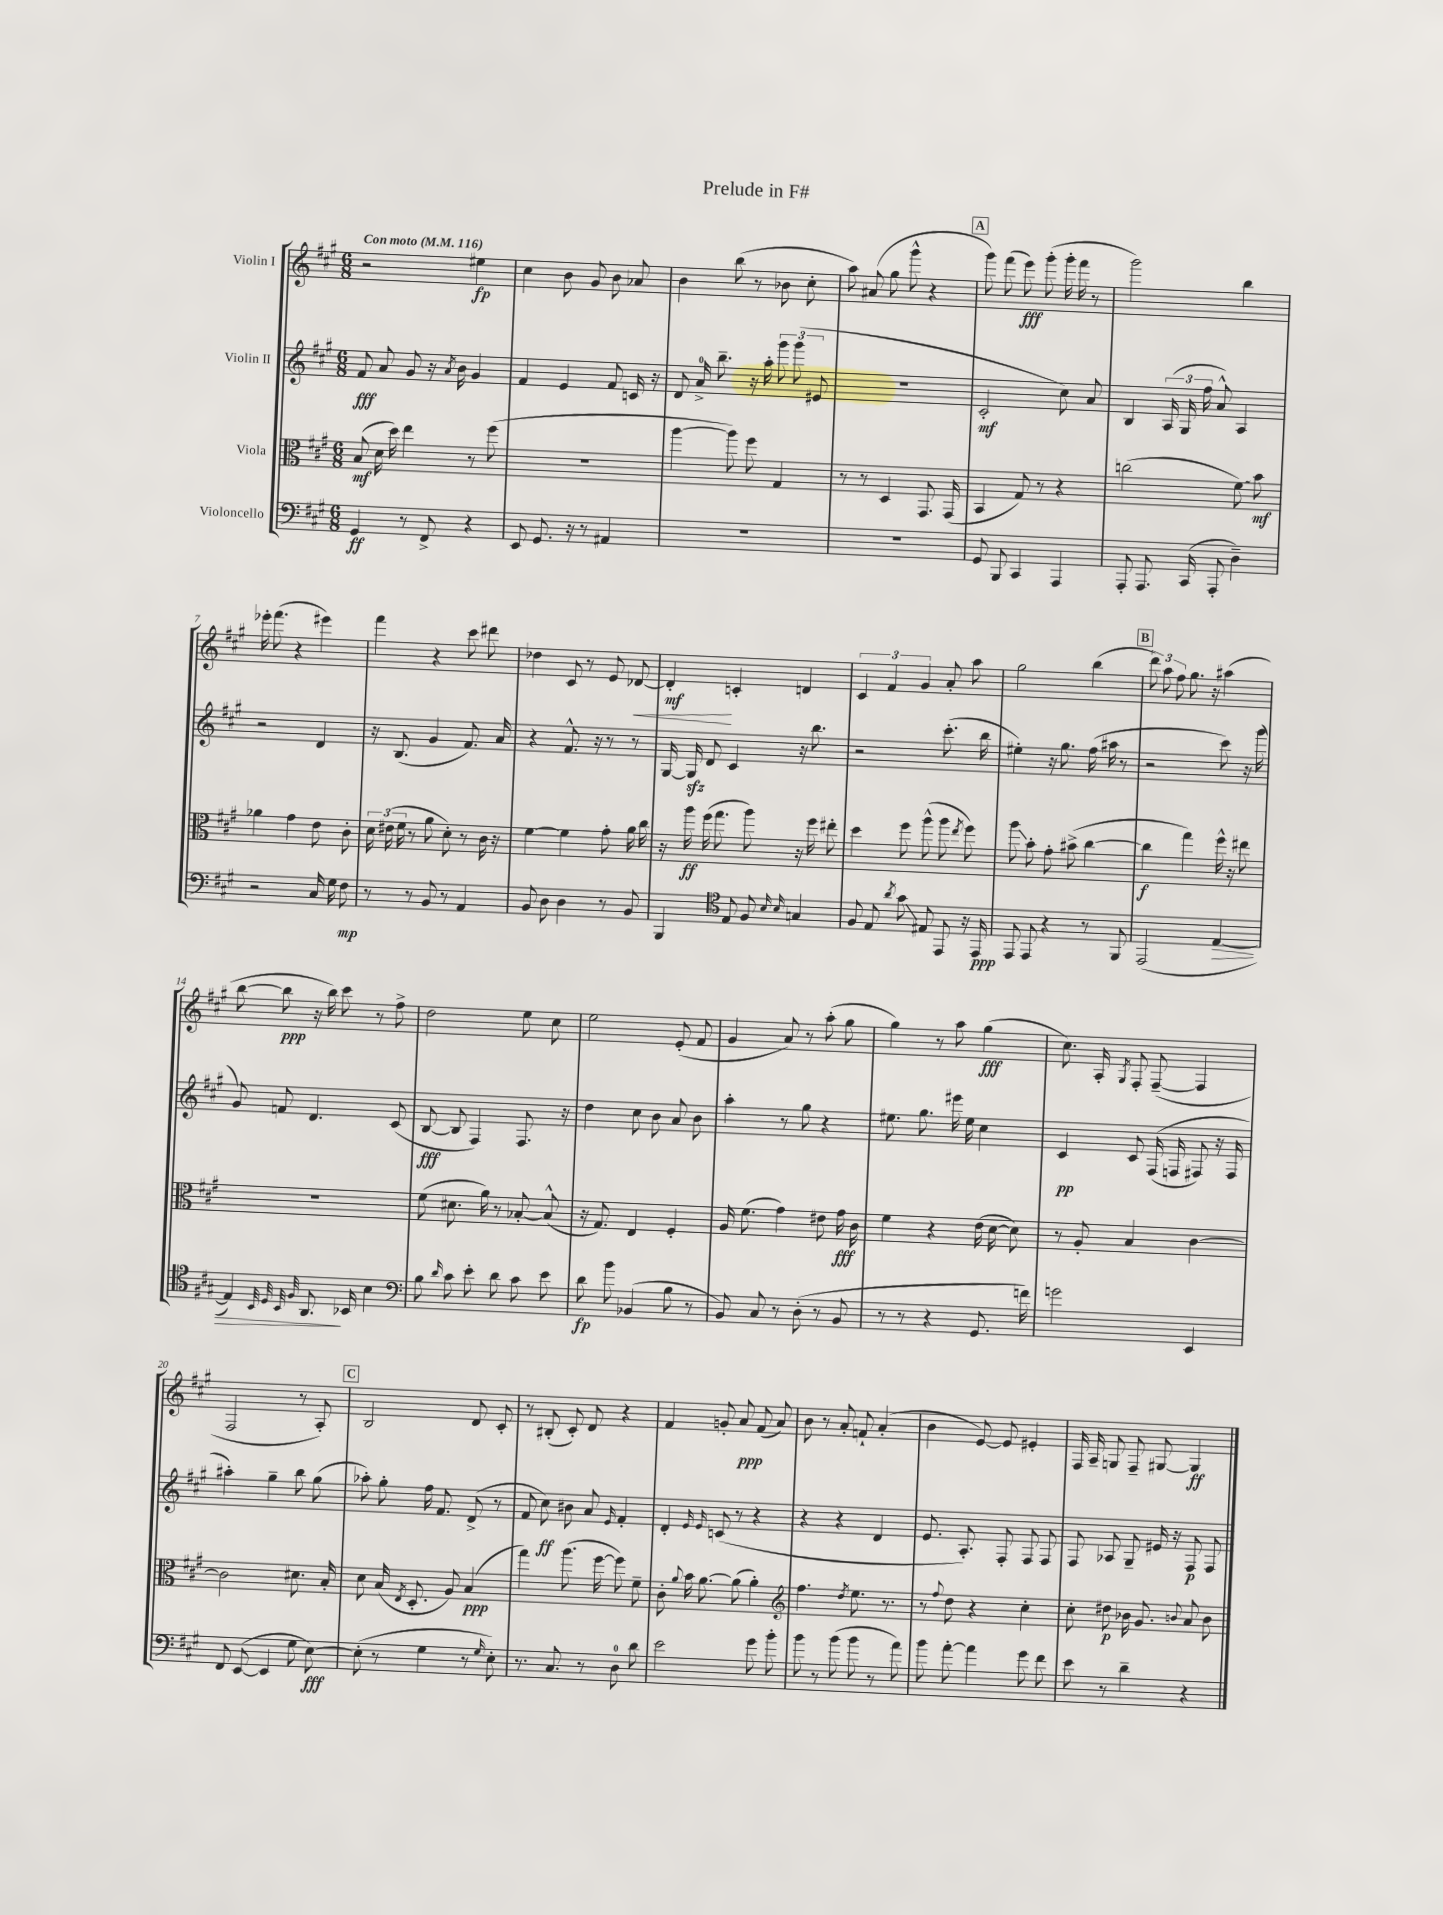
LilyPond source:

\header { title = "Prelude in F#" }
<<
\new StaffGroup <<
\new Staff = "s0" \with { instrumentName = "Violin I" } {
    \clef treble \key a \major \numericTimeSignature \time 6/8 \tempo "Con moto" 4 = 116
    \autoBeamOff r2 eis''4\fp |
    cis''4 b'8 gis'8 b'8 aes'8 |
    b'4 b''8( r8 bes'8 cis''8-. |
    a''8) ais'8( gis''8 gis'''8-^ r4 |
    \mark \markup { \box "A" } gis'''8) fis'''8( e'''8\fff) gis'''8-.( gis'''16-. fis'''16 r8 |
    gis'''2) b''4 |
    ees'''16-. fis'''8.( r4 eis'''4) |
    fis'''4 r4 cis'''8 dis'''8 |
    des''4 cis'8 r8 e'8 des'8~\< |
    des'4-.\mf\! c'4-. d'4 |
    \tuplet 3/2 { cis'4 fis'4 gis'4 } a'8-. a''8 |
    gis''2 b''4( |
    \mark \markup { \box "B" } \tuplet 3/2 { d'''8) a''8 fis''8 } gis''8. r16 ais''4( |
    b''8~ b''8\ppp r16 b''16) cis'''8 r8 fis''8-> |
    d''2 e''8 cis''8 |
    e''2 e'8-.( fis'8 |
    gis'4 a'8) r8 a''8-.( gis''8 |
    gis''4) r8 a''8 gis''4\fff( |
    cis''8.) a16-. \acciaccatura { gis8 } fis8-. fis8~--( fis4 |
    fis2 r8 a8-.) |
    \mark \markup { \box "C" } b2 d'8 cis'8-. |
    r8 bis8-.( cis'8-.) d'8 r4 |
    fis'4 g'8-. a'8\ppp fis'8( a'8) |
    b'8 r8 a'8-. f'8-! a'4-.( |
    b'4 e'8~) e'8 eis'4-. |
    fis16 a16-- g8 fis8-- gis8~ gis4\ff \bar "|." |
}
\new Staff = "s1" \with { instrumentName = "Violin II" } {
    \clef treble \key a \major \numericTimeSignature \time 6/8
    \autoBeamOff fis'8\fff a'8 gis'8 r16 \acciaccatura { a'8 } b'16 gis'4 |
    fis'4 e'4 fis'8 c'16 r16 |
    d'8 a'16-0-> b''8.-- r16 a''16-. \tuplet 3/2 { gis'''8 gis'''8( eis'8 } |
    R2. |
    \mark \markup { \box "A" } cis'2-.\mf cis''8) a'8 |
    b4 \tuplet 3/2 { a16( gis16 fis''16 } a'8-^) a4 |
    r2 d'4 |
    r16 b8.( gis'4 fis'8.) a'16 |
    r4 fis'8.-^ r16 r8 r8 |
    gis16~ gis16\sfz d'8 cis'4 r16 b''8. |
    r2 cis'''8.-.( b''16 |
    eis''4-.) r16 gis''8. fis''16( ais''16 r8 |
    \mark \markup { \box "B" } r2 cis'''8) r16 gis'''16( |
    gis'8) f'8 d'4. cis'8( |
    b8~\fff b8 fis4) fis8. r16 |
    d''4 cis''8 b'8 a'8 b'8 |
    a''4-. r8 gis''8 r4 |
    eis''8. gis''8. eis'''16 eis''16 cis''4 |
    cis'4\pp cis'8 fis16(\( f16 fis8) r16 fis16 |
    ais''4-.\) gis''4-- b''8 gis''8( |
    \mark \markup { \box "C" } aes''8-.) gis''8-. fis''16 fis'8. d'8->( r8 |
    fis'8 cis''8\ff) bis'8 a'8 \grace { e'16 } fis'4-. |
    d'4-. \grace { e'16 e'16 } c'8( r8 r4 |
    r4 r4 d'4 |
    e'8. a8.-.) fis8-. fis8 fis8 |
    fis8 aes8 gis8-- eis'16 r16 fis8\p fis8 \bar "|." |
}
\new Staff = "s2" \with { instrumentName = "Viola" } {
    \clef alto \key a \major \numericTimeSignature \time 6/8
    \autoBeamOff b8\mf( d'16 d''16) e''4 r8 fis''8( |
    r2. |
    a''4~ a''8) fis''8 gis4 |
    r8 r8 d4 gis,8. gis,16( |
    \mark \markup { \box "A" } b,4 gis8) r8 r4 |
    c''2( \once \override Glissando.style = #'zigzag fis'8\glissando) b'8\mf |
    aes'4 gis'4 e'8 cis'8-. |
    \tuplet 3/2 { d'16 eis'16( fis'16 } r8 a'8 d'8-.) r8 cis'16 r16 |
    fis'4~ fis'4 gis'8-. a'16 cis''16 |
    r16 a''16\ff fis''16( gis''8. a''8) r16 fis''16 eis''8-. |
    d''4 fis''8 a''8-^( a''8 \acciaccatura { e''8 } fis''8) |
    a''8\glissando b'8-. gis'8-. bis'8->( cis''4~ |
    \mark \markup { \box "B" } cis''4\f gis''4) fis''16-^ r16 eis''8 |
    R2. |
    fis'8( dis'8. a'16) r8 bes8~-. bes8-^( |
    r16 gis8.) e4 fis4-. |
    a16 fis'8.( gis'4) eis'8 gis'16\fff cis'16 |
    fis'4 r4 e'16( d'16~ d'8) |
    r8 a8-. b4 cis'4~ |
    cis'2 dis'8. b16-. |
    \mark \markup { \box "C" } d'8 b16( \acciaccatura { e8 } d8.-. a8) b4\ppp( |
    gis''4) a''8.( fis''16~ fis''8) fis'8-- |
    cis'8-. \appoggiatura { a'8 } b'16 a'8.~ a'8( a'4-.) |
    \clef treble fis''4. \acciaccatura { d''8 } e''8. r8. |
    r8 \appoggiatura { fis''8 } d''8 r4 cis''4-. |
    cis''8-. dis''8\p bes'16 gis'8. \appoggiatura { b'8 } a'8 b'8 \bar "|." |
}
\new Staff = "s3" \with { instrumentName = "Violoncello" } {
    \clef bass \key a \major \numericTimeSignature \time 6/8
    \autoBeamOff gis,4\ff r8 fis,8-> r4 |
    e,8 gis,8. r16 r8 ais,4 |
    R2. |
    R2. |
    \mark \markup { \box "A" } gis,8 b,,8 cis,4 a,,4 |
    a,,8-. a,,8. cis,16( a,,8-. d4--) |
    r2 cis16 gis16 fis8\mp |
    r8 r8 b,8 r8 a,4 |
    b,8 d8 d4 r8 b,8 |
    b,,4 \clef tenor e8 fis8 \grace { b16 b16 } g4 |
    fis8 e8 \acciaccatura { a'8 } gis'8\glissando eis8 e,8 r16 e,16\ppp |
    e,8 e,8 r4 r8 fis,8 |
    \mark \markup { \box "B" } e,2( e4~\> |
    e4) \grace { b,32 d32 b,32 fis32 } a,8.\! bes,16 b4 |
    \clef bass b8 \grace { d'16 } cis'8 e'8-. d'8 cis'8 e'8 |
    d'8\fp b'8 bes,4( b8 r8 |
    b,8) cis8 r8 d8-.( r8 b,8 |
    r8 r8 r4 gis,8. f'16) |
    g'2 e,4 |
    fis,8 e,8~( e,4 gis8 e8~\fff) |
    \mark \markup { \box "C" } e8-.( r8 gis4 r8 \grace { gis16 } e8-.) |
    r8. cis8. r8 d8-0 d'8 |
    e'2 gis'8 b'8-. |
    b'8 r8 b'8( b'8 r8 a'8) |
    b'8 a'8~-. a'4 gis'8 fis'8 |
    e'8 r8 d'4-- r4 \bar "|." |
}
>>
>>
